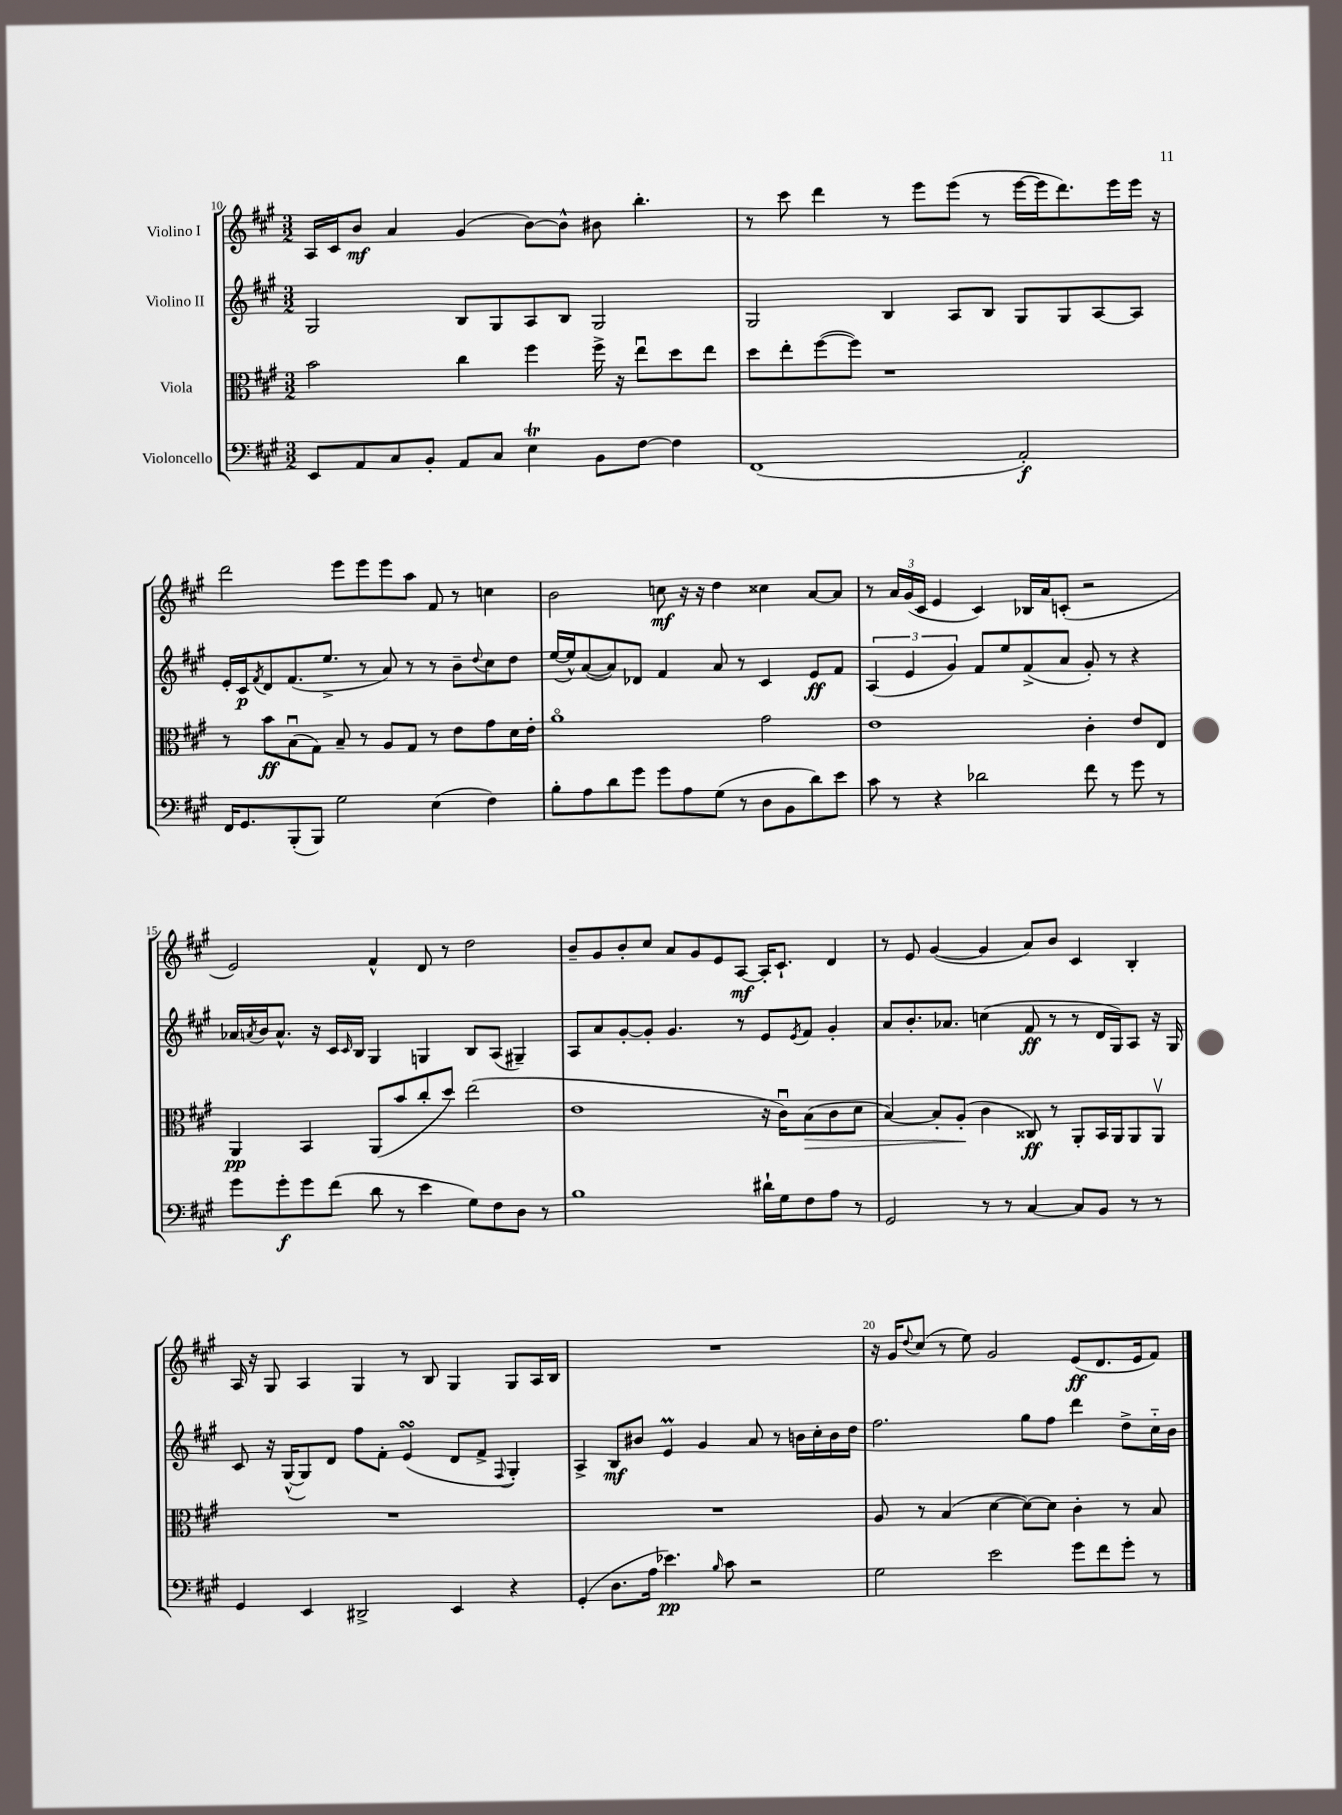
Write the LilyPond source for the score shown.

<<
\new StaffGroup <<
\new Staff = "s0" \with { instrumentName = "Violino I" } {
    \clef treble \key a \major \numericTimeSignature \time 3/2
    a16 cis'16 b'8\mf a'4 gis'4( b'8~) b'8-^ bis'8 b''4.-. |
    r8 cis'''8 d'''4 r8 e'''8 e'''8( r8 e'''16~ e'''16 d'''8.) e'''16 e'''16 r16 |
    d'''2 e'''8 e'''8 e'''8 a''8 fis'8 r8 c''4 |
    b'2 c''8\mf r16 r16 d''4 cisis''4 a'8~ a'8 |
    r8 \tuplet 3/2 { a'16 gis'16( cis'16 } e'4 cis'4) bes16 a'16 c'8-.( r2 |
    e'2) fis'4-^ d'8 r8 d''2 |
    b'8-- gis'8 b'8-. cis''8 a'8 gis'8 e'8 a8~\mf a16-. cis'8.-! d'4 |
    r8 e'8 gis'4~( gis'4 a'8) b'8 cis'4 b4-. |
    a16 r16 gis8 a4 gis4 r8 b8 gis4 gis8 a16 b16 |
    R1. |
    r16 gis'16 \appoggiatura { d''8 } cis''8( r8 e''8) gis'2 e'8\ff( d'8. e'16 fis'8) \bar "|." |
}
\new Staff = "s1" \with { instrumentName = "Violino II" } {
    \clef treble \key a \major \numericTimeSignature \time 3/2
    gis2 b8 gis8 a8 b8 gis2 |
    gis2 b4 a8 b8 gis8 gis8 a8~ a8 |
    e'16-. cis'16\p \acciaccatura { fis'8 } d'8 fis'8.( e''8.-> r8 a'8) r8 r8 b'8-- \appoggiatura { d''8 } cis''8 d''8 |
    e''16~( e''16-^) a'8~( a'8) des'8 fis'4 a'8 r8 cis'4 e'8\ff fis'8 |
    \tuplet 3/2 { a4( e'4 gis'4) } fis'8 e''8 fis'8->( a'8 gis'8-.) r8 r4 |
    aes'16 \acciaccatura { a'8 } b'16 a'8.-^ r16 cis'16 \grace { cis'16 } b16 gis4 g4 b8 a8( gis4--) |
    a8 a'8 gis'8~-. gis'8-. gis'4. r8 e'8 \acciaccatura { e'8 } fis'8 gis'4-. |
    a'8 b'8.-. aes'8. c''4( fis'8\ff r8 r8 d'16 gis16) a8 r16 gis16 |
    cis'8 r16 gis16~-^( gis8) d'8 fis''8 fis'8-. e'4\turn( d'8 fis'8-> \appoggiatura { fis8 } gis4-.) |
    a4-> b8\mf bis'8 e'4\prall gis'4 a'8 r8 b'16 cis''16-. b'16 d''16 |
    fis''2. gis''8 fis''8 d'''4 d''8-> cis''16-_ b'16 \bar "|." |
}
\new Staff = "s2" \with { instrumentName = "Viola" } {
    \clef alto \key a \major \numericTimeSignature \time 3/2
    b'2 cis''4 fis''4 fis''16-> r16 e''8\downbow d''8 e''8 |
    d''8 e''8-. fis''8~( fis''8) r1 |
    r8 b'8\ff b8\downbow( gis8) b8-- r8 a8 gis8 r8 e'8 gis'8 d'16 e'16-. |
    a'1\flageolet gis'2 |
    e'1 cis'4-. e'8 e8 |
    a,4\pp b,4 a,8( b'8 cis''8-. d''8) e''2( |
    e'1 r16 cis'16\downbow) b8\>( cis'8 d'8 |
    b4~) b8-. a8-.\!( cis'4 cisis8\ff) r8 a,8-. b,16 a,16 a,8 a,8\upbow |
    R1. |
    R1. |
    a8 r8 b4( d'4~ d'8~) d'8 cis'4-. r8 b8 \bar "|." |
}
\new Staff = "s3" \with { instrumentName = "Violoncello" } {
    \clef bass \key a \major \numericTimeSignature \time 3/2
    e,8 a,8 cis8 b,8-. a,8 cis8 e4\trill b,8 fis8~ fis4 |
    fis,1( a,2-.\f) |
    fis,16 gis,8. b,,8-.( b,,8) gis2 e4( fis4) |
    b8-. a8 d'8 gis'8 gis'8 a8 gis8( r8 d8 b,8 d'8) e'8 |
    cis'8 r8 r4 des'2 fis'8 r8 gis'8 r8 |
    gis'8 gis'8-.\f gis'8 fis'8( d'8 r8 e'4 gis8) fis8 d8 r8 |
    b1 dis'16-! gis16 fis8 a8 r8 |
    gis,2 r8 r8 cis4~ cis8 b,8 r8 r8 |
    gis,4 e,4 dis,2-> e,4 r4 |
    gis,4-.( d8. a16 ees'4.\pp) \grace { b16 } cis'8 r2 |
    gis2 e'2 gis'8 fis'8 gis'8-. r8 \bar "|." |
}
>>
>>
\layout { \context { \Score currentBarNumber = #10 \override BarNumber.break-visibility = ##(#f #t #t) barNumberVisibility = #(every-nth-bar-number-visible 5) } }
